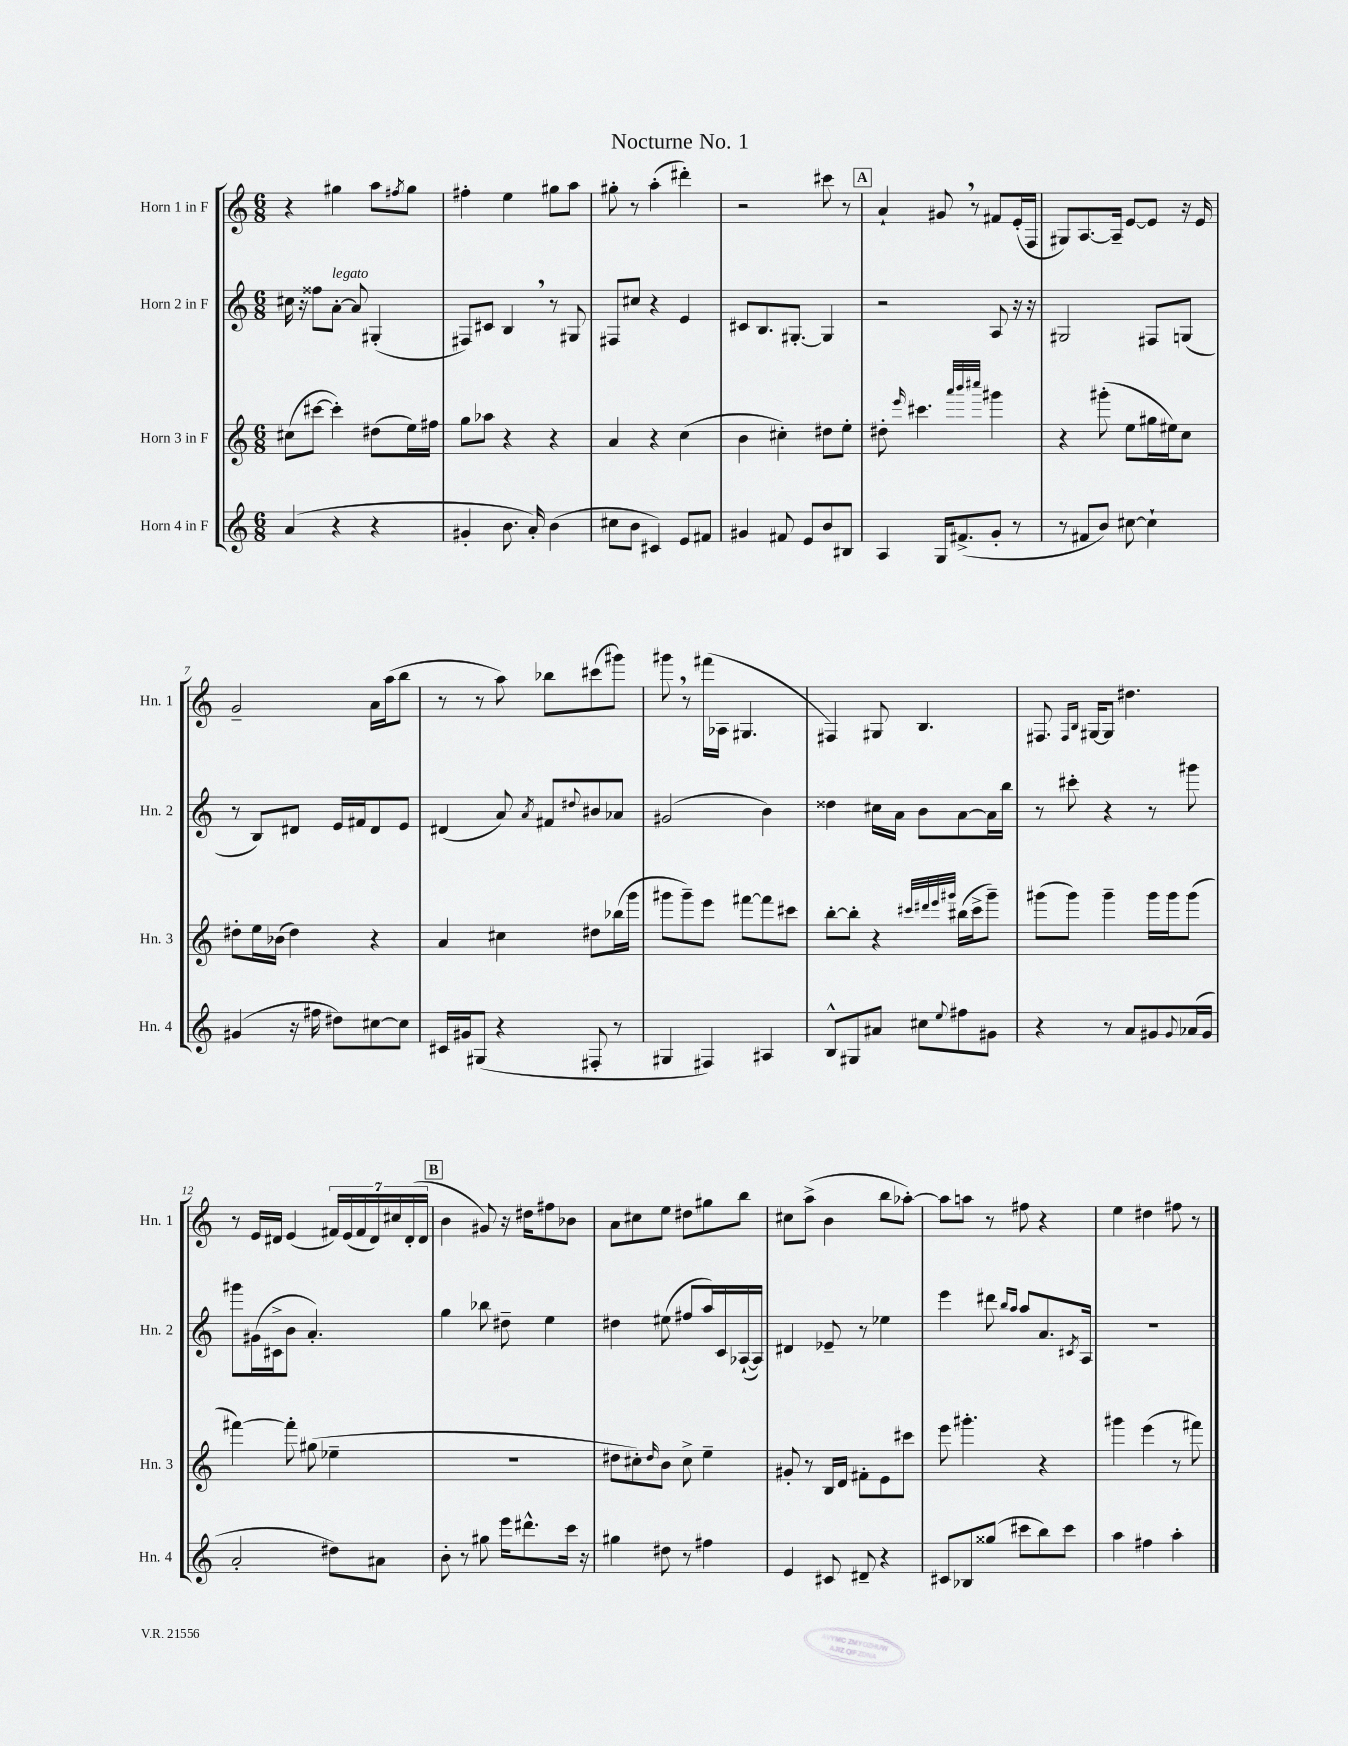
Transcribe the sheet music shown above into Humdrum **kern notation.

**kern	**kern	**kern	**kern
*staff4	*staff3	*staff2	*staff1
*clefG2	*clefG2	*clefG2	*clefG2
*k[]	*k[]	*k[]	*k[]
*M6/8	*M6/8	*M6/8	*M6/8
(4a/	(8cc#\L	16cc#\	4r
.	.	16r	.
.	[8ccc#\J	8ff##\L	.
4r	4ccc#'\])	[8a'\J	4gg#\
.	.	8a/]	.
4r	(8dd#\L	(4G#'/	8aa\L
.	.	.	8qff#/
.	16ee\L)	.	8gg#\J
.	16ff#\JJ	.	.
=	=	=	=
4g#'/	8gg\L	8F#/L)	4ff#'\
.	8aa-\J	8c#/J	.
8.b\	4r	4B/	4ee\
16a'/)	.	.	.
(4b\	4r	8r	8gg#\L
.	.	8G#/	8aa\J
=	=	=	=
8cc#\L	4a/	8F#/L	8gg#'\
8b\J	.	8cc#/J	8r
4c#/)	4r	4r	(4aa'\
8e/L	(4cc\	4e/	4ddd#'\)
8f#/J	.	.	.
=	=	=	=
4g#/	4b\	8c#/L	2r
.	.	8.B/	.
8f#/	4cc#'\)	.	.
.	.	[8.G#'/J	.
8e/L	.	.	.
8b/	8dd#\L	4G#/]	8ccc#\
8B#/J	8ee'\J	.	8r
=	=	=	=
4A/	8dd#'\	2r	4a`/
.	16qqeee/	.	.
.	4.ccc#\	.	.
16G/LK	.	.	8g#/
(8.f#^/	.	.	.
.	.	.	8r
.	32qqaaa/LLL	.	.
.	32qqbbb/	.	.
.	32qqcccc#/JJJ	.	.
8g'/J	4ggg#\	8A/	8f#/L
8r	.	16r	(16e'/L
.	.	16r	16F/JJ
=	=	=	=
8r	4r	2G#/	8G#/L)
8f#/L	.	.	[8.A/
8b/J)	(8ggg#'\	.	.
.	.	.	16A~/]Jk
[8cc#\	8ee\L	.	[8e/L
4cc#`\]	16gg#\L	8F#/L	8e/]J
.	16ee#\J)	.	.
.	8cc\J	(8G/J	16r
.	.	.	16e/
=	=	=	=
(4g#/	8dd#'\L	8r	2g~/
.	16ee\L	8B/L)	.
.	(16b-\JJ	.	.
16r	4dd#\)	8d#/J	.
16ff#\	.	.	.
8dd#\L)	.	16e/LL	.
.	.	16f#/J	.
[8cc#\	4r	8d#/	16a\LL
.	.	.	(16aa\J
8cc#\]J	.	8e/J	8bb\J
=	=	=	=
16c#/LL	4a/	(4d#/	8r
16g#/J	.	.	.
(8G#/J	.	.	8r
4r	4cc#\	8a/)	8aa\)
.	.	8qa/	.
.	.	8f#/L	8bb-\L
.	.	8qqdd#/	.
8F#'/	8dd#\L	8b#/	(8ccc#\
8r	(16bb-\L	8a-/J	8ggg#\J)
.	16ggg\JJ	.	.
=	=	=	=
4G#/	8ggg#\L	(2g#/	8ggg#\
.	8ggg#~\)	.	8r
4F#/)	8eee\J	.	(16fff#\LL
.	.	.	16A-\JJ
.	[8fff#\L	.	4.G#/
4A#/	8fff#\]	4b\)	.
.	8ccc#\J	.	.
=	=	=	=
8B^^/L	[8bb'\L	4dd##\	4F#/)
8G#/	8bb'\]J	.	.
8a#/J	4r	16cc#\LL	8G#/
.	.	16a\JJ	.
8cc#\L	.	8b\L	4.B/
.	32qqccc#/LLL	.	.
.	32qqddd#/	.	.
.	32qqeee/	.	.
8qqee/	32qqggg#/JJJ	.	.
8ff#\	(16bb#\LL	[8a\	.
.	16ccc#^\J	.	.
8g#\J	8ggg#~\J)	16a\]L	.
.	.	16bb\JJ	.
=	=	=	=
4r	(8ggg#\L	8r	8.F#/
.	8ggg#\J)	8ccc#'\	.
.	.	.	16qqF#/LL
.	.	.	16qqB/JJ
.	.	.	[16G#/LK
8r	4ggg#~\	4r	8G#/]J
8a/L	.	.	4.dd#\
8g#/	16ggg#\LL	8r	.
.	16ggg#\J	.	.
8qqg#/	.	.	.
(16a-/L	(8ggg#\J	8ggg#\	.
16g#/JJ	.	.	.
=	=	=	=
2a'/	[4fff#\)	8ggg#\L	8r
.	.	(16g#\L	16e/LL
.	.	16c#^\J	16d#/JJ
.	8fff#'\]	8b\J	(4e/
.	(8gg#\	4.a'/)	.
8dd#\L)	4ee-~\	.	28f#/LL)
.	.	.	(28e/
.	.	.	28f#/
.	.	.	28d#/)
8a#\J	.	.	.
.	.	.	28cc#/
.	.	.	(28d#'/
.	.	.	28d#/JJ
=	=	=	=
8b'\	2.r	4gg\	4b\
8r	.	.	.
8gg#\	.	8bb-\	8g#/)
16eee\LK	.	8dd#~\	16r
8.ddd#^^\	.	.	16dd#\LK
.	.	4ee\	8ff#\
16ccc\Jk	.	.	8b-\J
16r	.	.	.
=	=	=	=
4gg#\	8dd#\L	4dd#\	8a\L
.	8cc#'\)	.	8cc#\
.	16qqdd#/	.	.
8dd#\	8b\J	(8ee#\	8ee\J
8r	8cc#^\	8ff#/L	8dd#\L
4ff#\	4ee~\	16aa/L)	8gg#\
.	.	16c/	.
.	.	([16A-`/	8bb\J
.	.	16A-/]JJ)	.
=	=	=	=
4e/	8g#'/	4d#/	8cc#\L
.	8r	.	(8aa^\J
8c#/	16B/LL	8e-~/	4b\
.	16d/JJ	.	.
8d#~/	8f#'\L	8r	.
4r	8e\	4ee-\	8bb\L
.	8ccc#\J	.	[8aa-'\J)
=	=	=	=
8c#/L	8eee\	4eee\	8aa-\]L
8B-/	4.ggg#'\	.	8aa\J
(8gg##/J	.	8ddd#\	8r
.	.	16qqbb/LL	.
.	.	16qqaa/JJ	.
8ccc#\L	.	8aa/L	8ff#\
8bb\)	4r	8.a/	4r
8ccc#\J	.	.	.
.	.	8qc#/	.
.	.	16A/Jk	.
=	=	=	=
4aa\	4ggg#\	2.r	4ee\
4ff#\	(4eee\	.	4dd#\
4aa'\	8r	.	8ff#\
.	8fff#\)	.	8r
==	==	==	==
*-	*-	*-	*-
